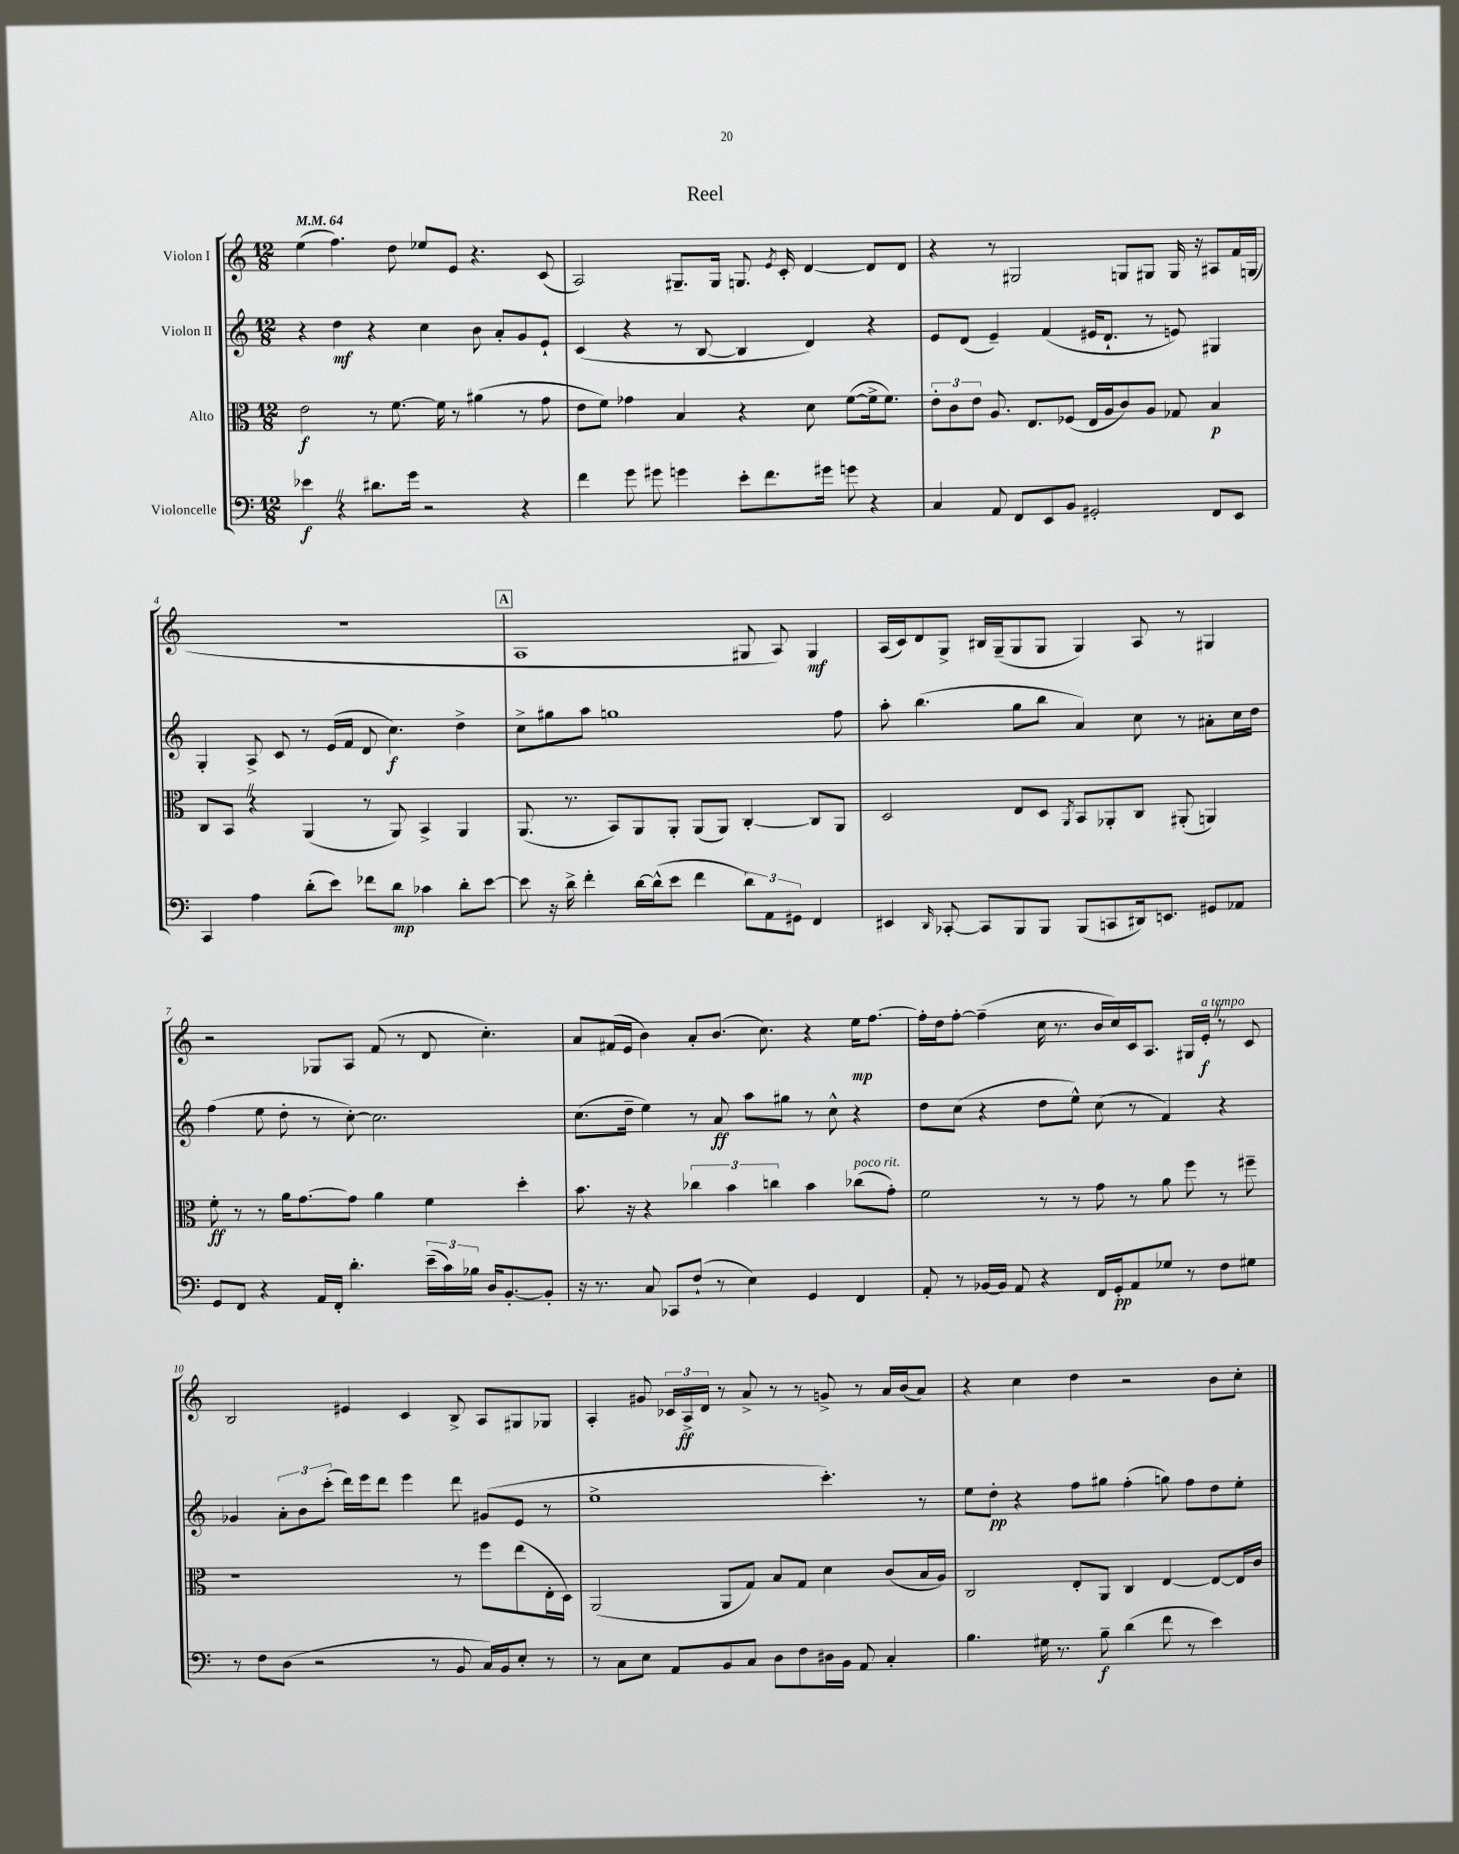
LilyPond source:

\header { title = "Reel" }
<<
\new StaffGroup <<
\new Staff = "s0" \with { instrumentName = "Violon I" } {
    \clef treble \key c \major \numericTimeSignature \time 12/8 \tempo 4 = 64
    \autoBeamOff e''4( f''4.) d''8 ees''8[ e'8] r4. c'8( |
    a2) gis8.[-- gis16] g8. \acciaccatura { e'8 } c'16-. d'4~ d'8[ d'8] |
    r4 r8 gis2 g8[ gis8] gis16 r16 ais8[ f'16 g16]( |
    R1. |
    \mark \markup { \box "A" } a1 gis8 a8) gis4\mf |
    a16[( c'16) d'8 g8]-> bis16[ g16--( g8 g8] g4) a8 r8 gis4 |
    r2 ges8[ a8] f'8( r8 d'8 c''4.-.) |
    a'8[ fis'16( e'16] b'4) a'8[-. b'8.]( c''8.) r4 e''16[\mp f''8.]~ |
    f''16[-. d''16 f''8]~-. f''4--( c''16 r8. b'16[ c''16) c'16 a8.] gis16[ e'16]-.\f^\markup { \italic "a tempo" } \once \override BreathingSign.text = \markup { \musicglyph "scripts.caesura.straight" } \breathe r8 c'8 |
    b2 eis'4 c'4 b8-> a8[ gis8 ges8] |
    a4-. gis'8 \tuplet 3/2 { ces'16[ a16->\ff d'16] } r8 a'8-> r8 r8 g'8-> r8 a'16[ b'16( a'8]) |
    r4 c''4 d''4 r2 b'8[ c''8]-. \bar "|." |
}
\new Staff = "s1" \with { instrumentName = "Violon II" } {
    \clef treble \key c \major \numericTimeSignature \time 12/8
    \autoBeamOff r4 d''4\mf r4 c''4 b'8 a'8[-. g'8 e'8]-! |
    c'4( r4 r8 b8~ b4 d'4) r4 |
    e'8[ d'8]( e'4--) f'4( eis'16[ d'8.]-! r8 e'8) gis4 |
    g4-. a8-> c'8 r8 e'16[( f'16] d'8 c''4.\f) d''4-> |
    \mark \markup { \box "A" } c''8[-> gis''8 a''8] g''1 f''8 |
    a''8-. b''4.( g''8[ b''8] a'4) c''8 r8 ais'8[-. c''16 d''16] |
    f''4( e''8 d''8-. r8 c''8~-.) c''2. |
    c''8.[( d''16]-- e''4) r8 a'8\ff a''8[ gis''8] r8 c''8-^ r4 |
    d''8[ c''8]( r4 d''8[ e''8]-^) c''8( r8 f'4) r4 |
    ges'4 \tuplet 3/2 { a'8[-. b'8 c'''8]-.( } d'''16[) e'''16 d'''8] e'''4 d'''8 gis'8[( e'8] r8 |
    e''1-> c'''4.-.) r8 |
    e''8[ d''8]-.\pp r4 f''8[ gis''8] f''4-.( g''8) f''8[ d''8 e''8]-. \bar "|." |
}
\new Staff = "s2" \with { instrumentName = "Alto" } {
    \clef alto \key c \major \numericTimeSignature \time 12/8
    \autoBeamOff e'2\f r8 f'8.~ f'16 r8 ais'4( r8 g'8 |
    e'8[ f'8]) ges'4 b4 r4 d'8 f'8[~( f'16-> f'8.]) |
    \tuplet 3/2 { e'8[-. c'8 e'8] } a8. e8.[ fes8]( e16[ a16 c'8) a8] ges8 b4\p |
    c8[ b,8] \once \override BreathingSign.text = \markup { \musicglyph "scripts.caesura.straight" } \breathe r4 a,4( r8 a,8) b,4-> a,4 |
    \mark \markup { \box "A" } a,8.( r8. b,8[) a,8 a,8]-. a,8[( a,8]) c4~-. c8[ a,8] |
    d2 e8[ d8] \acciaccatura { a,8 } b,8[ aes,8-. c8] ais,8-.( a,4) |
    f'8-.\ff r8 r8 a'16[ g'8.~ g'8] a'4 f'4 d''4-. |
    b'8. r16 r4 \tuplet 3/2 { ces''4 b'4 c''4 } b'4 ces''8[^\markup { \italic "poco rit." }( g'8]-.) |
    f'2 r8 r8 g'8 r8 a'8 f''8 r8 fis''8-- |
    r1 r8 f''8[ e''8( e16-. d16]) |
    a,2( a,8[ g8]) b8[ g8] d'4 c'8[( b16 a16]) |
    c2 e8[-. a,8] c4 e4~ e8[~ e16 c'16] \bar "|." |
}
\new Staff = "s3" \with { instrumentName = "Violoncelle" } {
    \clef bass \key c \major \numericTimeSignature \time 12/8
    \autoBeamOff ees'4\f \once \override BreathingSign.text = \markup { \musicglyph "scripts.caesura.straight" } \breathe r4 dis'8.[ g'16] r2 r4 |
    f'4 g'8 gis'8 g'4 e'8[-. f'8. gis'16] g'8 r4 |
    c4 a,8 f,8[ e,8 b,8] gis,2-. f,8[ e,8] |
    c,4 a4 d'8[-.( e'8]) fes'8[ d'8]\mp ces'4 d'8[-. e'8]~ |
    \mark \markup { \box "A" } e'8 r16 d'16-> f'4-. d'16[~ d'16-^( e'8] f'4 \tuplet 3/2 { d'8[) a,8 gis,8] } f,4 |
    eis,4 \grace { d,16 } ces,8~-. ces,8[ b,,8 b,,8] b,,8[( c,8 dis,16) e,8.] gis,8[ aes,8] |
    g,8[ f,8] r4 a,16[ f,16]-. d'4.-. \tuplet 3/2 { e'16[--( c'16) bes16] } d16[ b,8.~-. b,8]-. |
    r16 r8. c8 ces,8[ f8]-!( r8 e4) g,4 f,4 |
    a,8-. r8 bes,16[~ bes,16] a,8 r4 f,16[ g,16-.\pp a,8 ges8] r8 f8[ gis8] |
    r8 f8[ d8]( r2 r8 b,8 c16[) b,16 e8]-. r8 |
    r8 c8[ e8] a,8[ b,8 c8] d8[ f8 dis16 b,16] a,8 c4-. |
    b4. gis16 r8. b8--\f d'4( f'8 r8 e'4) \bar "|." |
}
>>
>>
